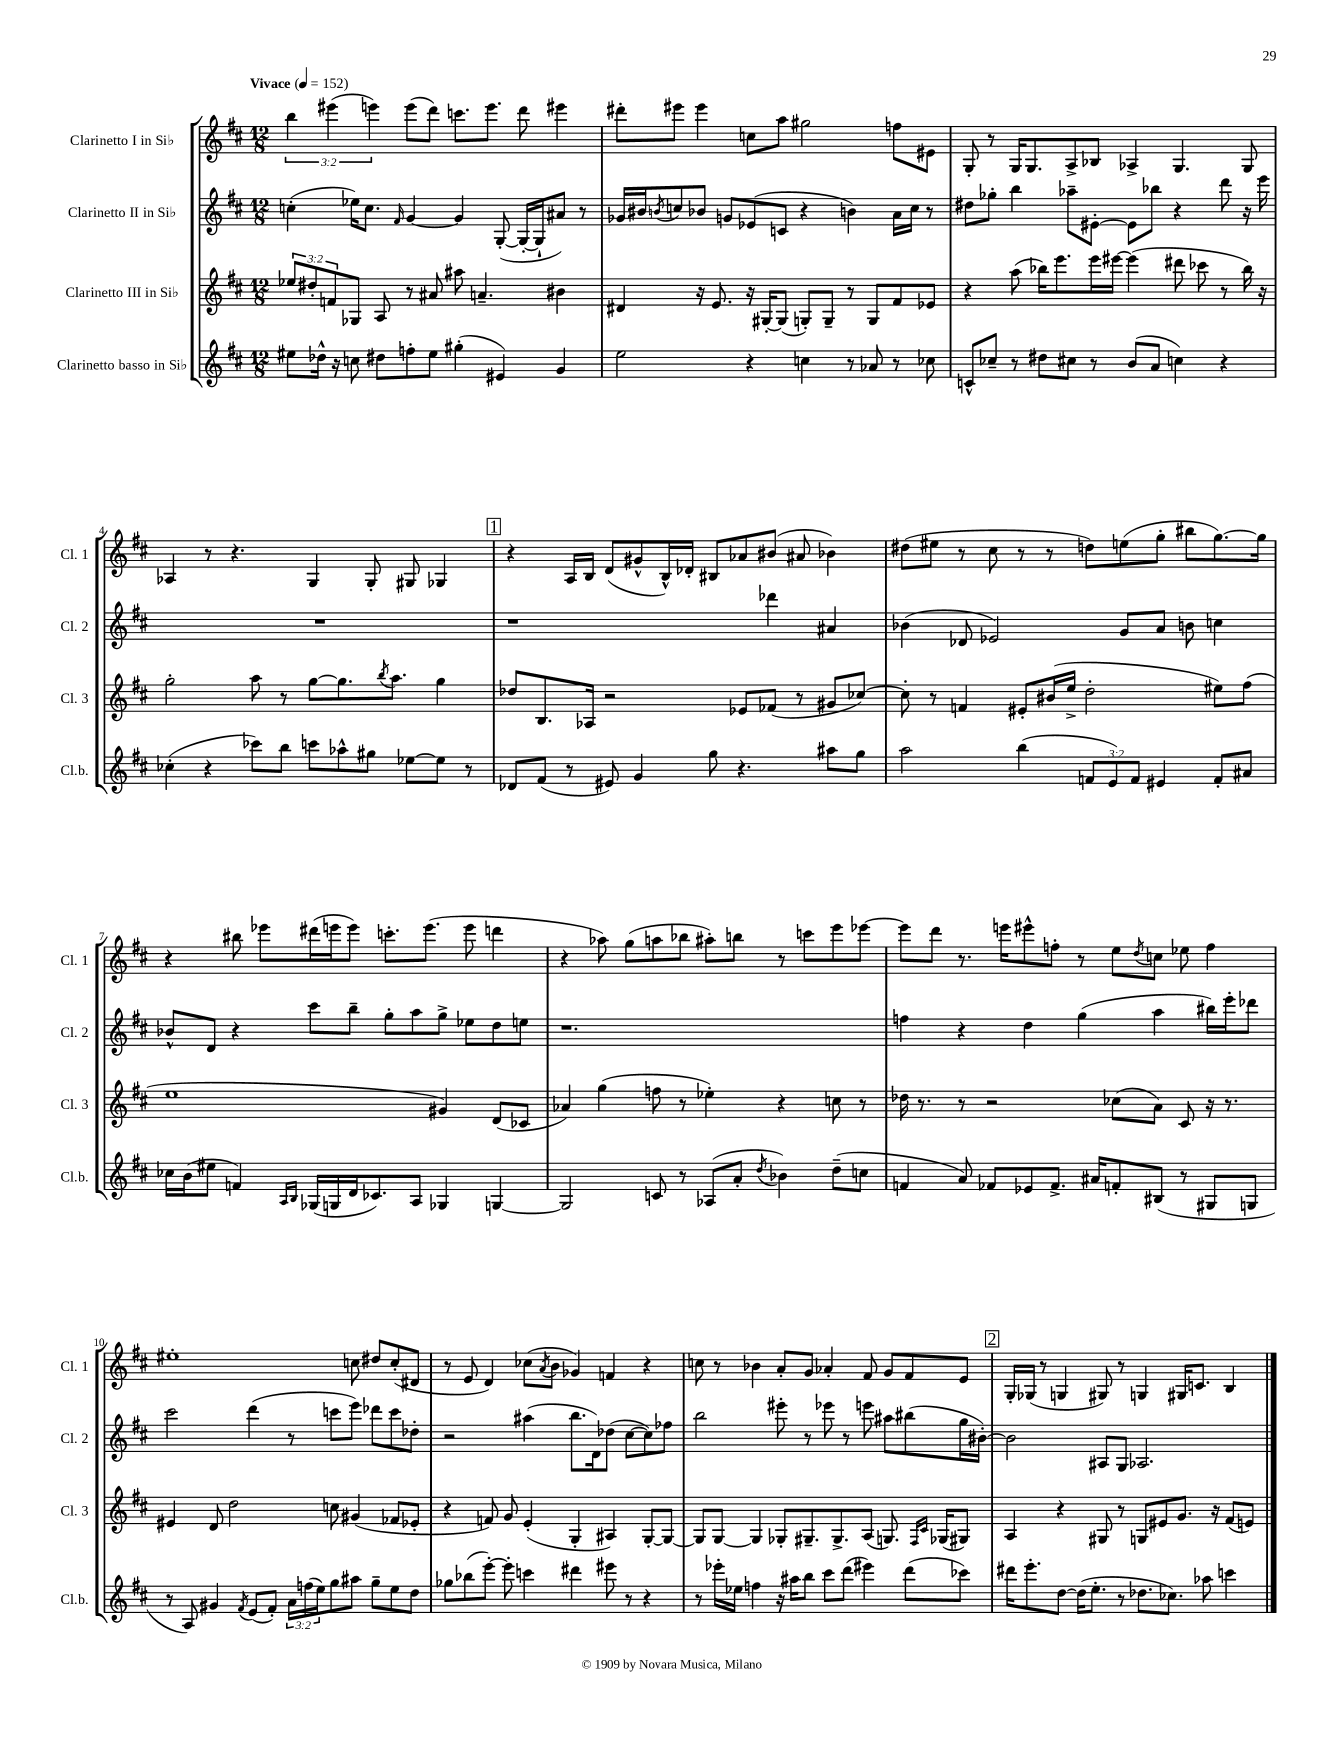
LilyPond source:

<<
\new StaffGroup <<
\new Staff = "s0" \with { instrumentName = "Clarinetto I in Sib" shortInstrumentName = "Cl. 1" } {
    \clef treble \key d \major \numericTimeSignature \time 12/8 \override Staff.TupletNumber.text = #tuplet-number::calc-fraction-text \tempo "Vivace" 4 = 152
    \tuplet 3/2 { b''4 eis'''4( e'''4) } e'''8( d'''8) c'''8. e'''8. d'''8 eis'''4 |
    dis'''8-. eis'''8 eis'''4 c''8 a''8 gis''2 f''8 eis'8 |
    g8-. r8 g16 g8. a8-> bes8 aes4-> g4. g8 |
    aes4 r8 r4. g4 g8-. gis8 ges4 |
    \mark \markup { \box "1" } r4 a16 b16 d'8( gis'8-^ b16-^) des'16-. bis8 aes'8 bis'8( ais'8 bes'4) |
    dis''8( eis''8 r8 cis''8 r8 r8 d''8) e''8( g''8-. bis''8 g''8.~) g''16 |
    r4 bis''8 ees'''8 dis'''16( e'''16 e'''8) c'''8.-. e'''8.( e'''8 d'''4 |
    r4 aes''8) g''8( a''8 bes''8 ais''8-.) b''8 r8 c'''8 e'''8 ees'''8~ |
    ees'''8 d'''8 r8. e'''16 eis'''8-^ f''8-. r8 e''8 \acciaccatura { d''8 } c''8 ees''8 f''4 |
    eis''1-. c''8 dis''8 c''8-.( dis'8 |
    r8 e'8 d'4) ces''8( \acciaccatura { a'8 } b'8 ges'4) f'4 r4 |
    c''8 r8 bes'4 a'8-. g'8 aes'4-. fis'8 g'8 fis'8 e'8 |
    \mark \markup { \box "2" } g16-. ges16( r8 g4 gis8) r8 g4 gis16 c'8. b4 \bar "|." |
}
\new Staff = "s1" \with { instrumentName = "Clarinetto II in Sib" shortInstrumentName = "Cl. 2" } {
    \clef treble \key d \major \numericTimeSignature \time 12/8
    c''4-.( ees''16) c''8. \grace { fis'16 } g'4~ g'4 g8~-.( g16~-. g16-! ais'8) r8 |
    ges'16 bis'16 \acciaccatura { b'8 } c''8 bes'8 g'8 ees'8( c'8 r4 b'4) a'16 c''16 r8 |
    dis''8 ges''8-. b''4 aes''8-- eis'8~-. eis'8 bes''8 r4 d'''8 r16 e'''16 |
    R1. |
    \mark \markup { \box "1" } r1 des'''4 ais'4 |
    bes'4( des'8 ees'2) g'8 a'8 b'8 c''4 |
    bes'8-^ d'8 r4 cis'''8 b''8-- g''8-. a''8 g''8-> ees''8 d''8 e''8 |
    r1. |
    f''4 r4 d''4 g''4( a''4 bis''16) e'''16-. des'''8 |
    cis'''2 d'''4( r8 c'''8 e'''8) des'''8 c'''8 des''8-. |
    r2 ais''4( b''8. d'16) des''8( cis''8~ cis''8) fes''8 |
    b''2 eis'''8-. r8 ees'''8 r8 e'''8 ais''8 bis''8( g''16 bis'16~-.) |
    \mark \markup { \box "2" } bis'2 ais8 g8 aes2. \bar "|." |
}
\new Staff = "s2" \with { instrumentName = "Clarinetto III in Sib" shortInstrumentName = "Cl. 3" } {
    \clef treble \key d \major \numericTimeSignature \time 12/8 \override Staff.TupletNumber.text = #tuplet-number::calc-fraction-text
    \tuplet 3/2 { ees''8 dis''8-. f'8 } ges8 a8 r8 ais'8 ais''8 a'4.-- bis'4 |
    dis'4 r16 e'8. r16 gis16~-. gis8( g8-.) g8-- r8 g8 fis'8 ees'8 |
    r4 a''8( bes''16) e'''8. e'''16 eis'''16~ eis'''4( dis'''8 ces'''8 r8 bes''16) r16 |
    g''2-. a''8 r8 g''8~ g''8. \acciaccatura { b''8 } a''8. g''4 |
    \mark \markup { \box "1" } des''8 b8. aes16 r2 ees'8 fes'8( r8 gis'8 ces''8~) |
    ces''8-. r8 f'4 eis'8-. bis'16( e''16-> d''2-. eis''8) fis''8( |
    e''1 gis'4) d'8( ces'8 |
    aes'4) g''4( f''8 r8 ees''4-.) r4 c''8 r8 |
    des''16 r8. r8 r2 ces''8( a'8) cis'8 r16 r8. |
    eis'4 d'8 d''2 c''8 gis'4( fes'8 ees'8-. |
    r4 f'8) g'8 e'4-.( g4-. ais4) g8~-. g8~ |
    g8 g8~ g4 ges8-. gis8.-- gis8.-> a8( g8.) \grace { fis16 cis'16 } ges16( gis8) |
    \mark \markup { \box "2" } a4 r4 gis8 r8 g8 eis'8 g'8. r16 fis'8( e'8) \bar "|." |
}
\new Staff = "s3" \with { instrumentName = "Clarinetto basso in Sib" shortInstrumentName = "Cl.b." } {
    \clef treble \key d \major \numericTimeSignature \time 12/8 \override Staff.TupletNumber.text = #tuplet-number::calc-fraction-text
    eis''8 des''16-^ r16 c''8 dis''8 f''8-. eis''8 gis''4-.( eis'4) g'4 |
    e''2 r4 c''4 r8 aes'8 r8 ces''8 |
    c'8-^ ces''8-- r8 dis''8 cis''8 r8 b'8( a'8 c''4) r4 |
    ces''4-.( r4 ces'''8) b''8 c'''8 aes''8-^ gis''8 ees''8~ ees''8 r8 |
    \mark \markup { \box "1" } des'8 fis'8( r8 eis'8) g'4 g''8 r4. ais''8 g''8 |
    a''2 b''4( \tuplet 3/2 { f'8 e'8) f'8 } eis'4 f'8-. ais'8 |
    ces''16 b'16( eis''8 f'4) \grace { a16 b16 } ges16( g16 d'16 ces'8.) a8 ges4 g4~ |
    g2 c'8 r8 aes8( a'8-. \acciaccatura { d''8 } bes'4) d''8--( c''8 |
    f'4 a'8) fes'8 ees'8 fes'8.-> ais'16 f'8-. bis8( r8 gis8 g8 |
    r8 a8) gis'4 \acciaccatura { fis'8 } e'8( fis'8-.) \tuplet 3/2 { a'16 f''16( e''16) } g''8 ais''8 g''8-- e''8 d''8 |
    ges''8 bes''8( e'''8~-.) e'''8-. c'''4 dis'''4 eis'''8 r8 r4 |
    r8 ees'''16-. ees''16 f''4 r16 ais''16 b''8 cis'''8 d'''8( eis'''4) d'''8( ces'''8) |
    \mark \markup { \box "2" } dis'''16 e'''8.-. d''8~ d''16( e''8.-. r8 des''8. ces''8.) aes''8 c'''4 \bar "|." |
}
>>
>>
